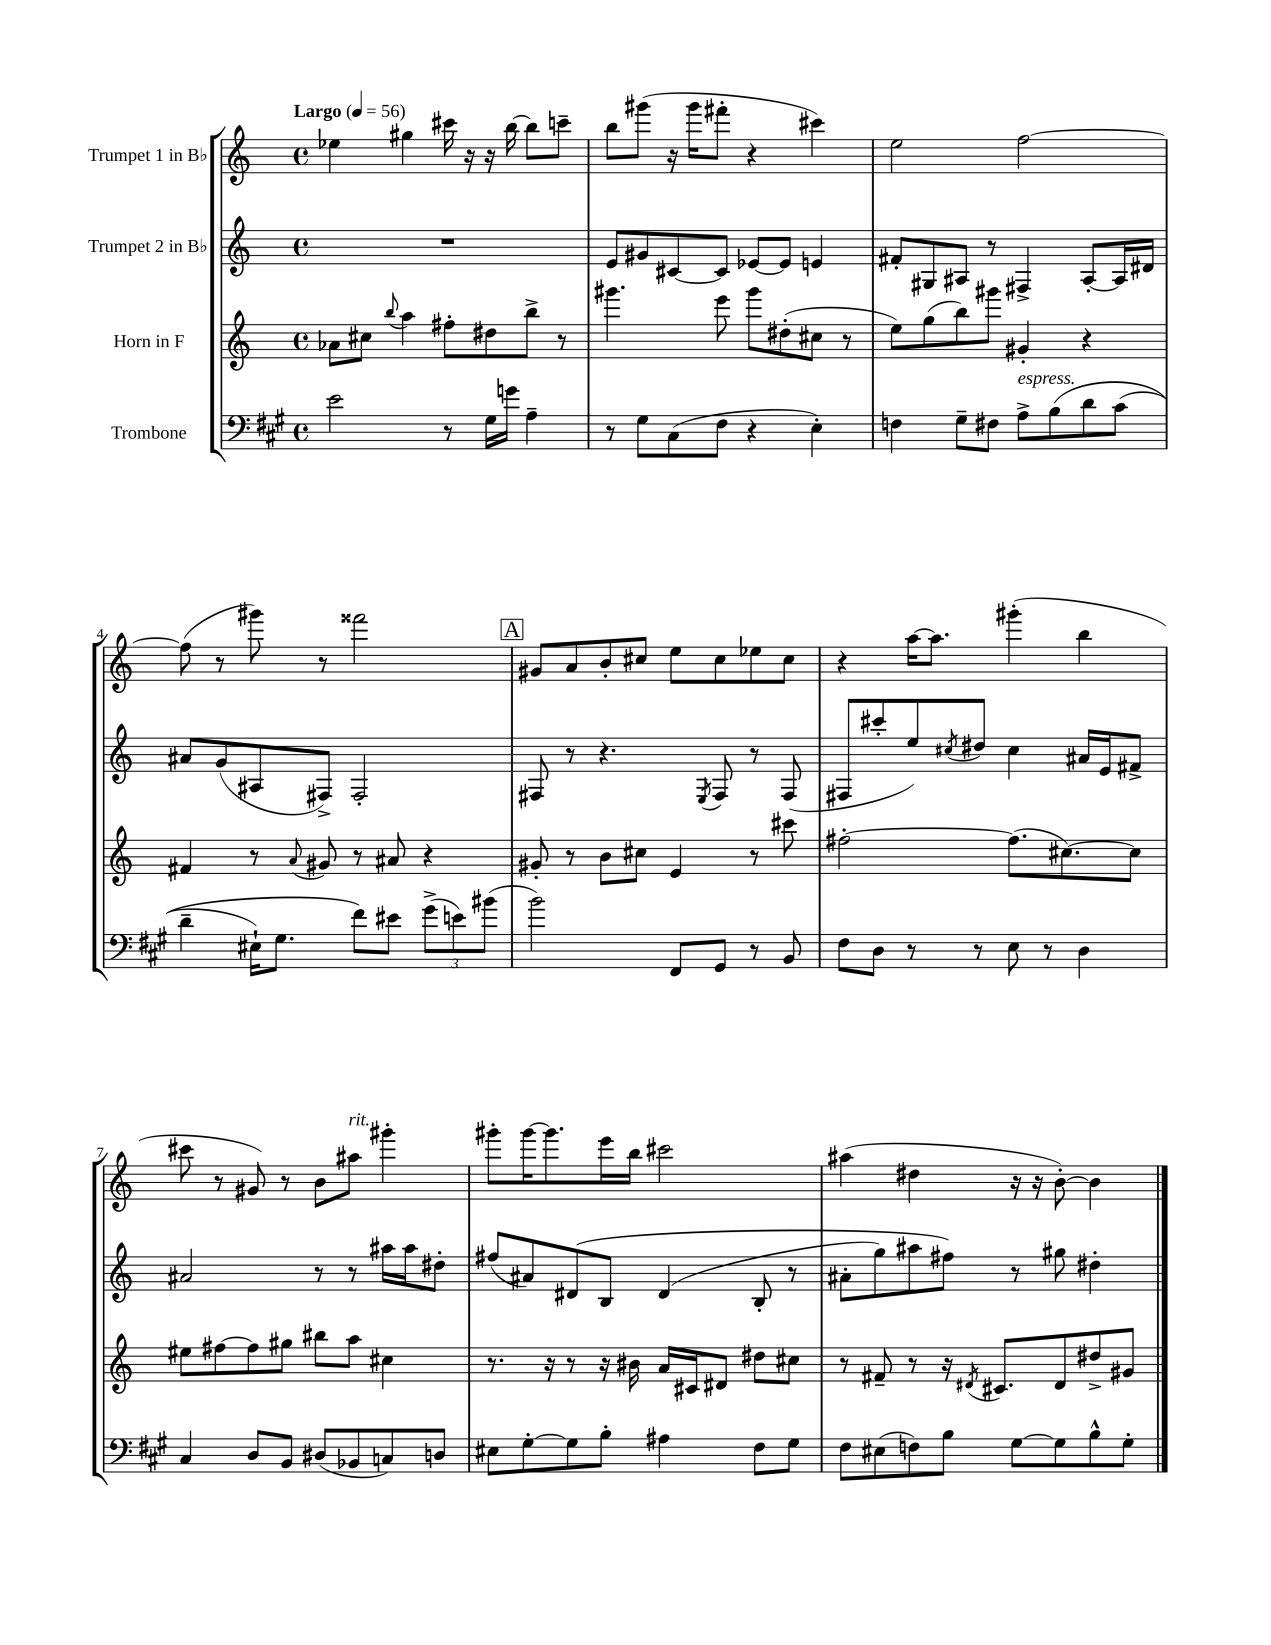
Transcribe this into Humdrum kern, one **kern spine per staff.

**kern	**kern	**kern	**kern
*staff4	*staff3	*staff2	*staff1
*clefF4	*clefG2	*clefG2	*clefG2
*k[f#c#g#]	*k[]	*k[]	*k[]
*M4/4	*M4/4	*M4/4	*M4/4
*met(c)	*met(c)	*met(c)	*met(c)
*MM56	*MM56	*MM56	*MM56
2e	8a-	1r	4ee-
.	8cc#	.	.
.	8qqbb	.	.
.	4aa	.	4gg#
8r	8ff#'	.	16ccc#
.	.	.	16r
16G#	8dd#	.	16r
16g	.	.	[16bb
4A~	8bb^	.	8bb]
.	8r	.	8ccc~
=	=	=	=
8r	4.ggg#	8e	8bb
8G#	.	8g#	(8ggg#
(8C#	.	[8c#	16r
.	.	.	16ggg#
8F#	8eee	8c#]	8fff#'
4r	8ggg#	[8e-	4r
.	(8dd#'	8e-]	.
4E')	8cc#	4e	4ccc#)
.	8r	.	.
=	=	=	=
4F	8ee)	8f#'	2ee
.	(8gg	8G#	.
8G#~	8bb)	8A#	.
8F#	8ggg#	8r	.
8A^	4g#'	4F#^	[2ff
&(8B	.	.	.
8d	4r	[8A#'	.
(8c#	.	16A#]	.
.	.	16d#	.
=	=	=	=
4d~	4f#	8a#	(8ff]
.	.	(8g	8r
16E#`)	8r	8A#	8ggg#)
8.G#	.	.	.
.	8qqa	.	.
.	8g#	8F#^)	8r
8f#&)	8r	2F#'	2fff##
8e#	8a#	.	.
(12g#^	4r	.	.
12e)	.	.	.
(12b#	.	.	.
=	=	=	=
2b)	8g#'	8F#	8g#
.	8r	8r	8a
.	8b	4.r	8b'
.	8cc#	.	8cc#
8FF#	4e	.	8ee
.	.	8qE	.
8GG#	.	8F#	8cc#
8r	8r	8r	8ee-
8BB	8ccc#	(8F#	8cc#
=	=	=	=
8F#	[2ff#'	8F#	4r
8D	.	8ccc#'	.
8r	.	8ee)	[16aa
.	.	.	8.aa]
.	.	8qcc#	.
8r	.	8dd#	.
8E	(8.ff#]	4cc#	(4ggg#'
8r	.	.	.
.	[8.cc#)	.	.
4D	.	16a#	4bb
.	.	16e	.
.	8cc#]	8f#^	.
=	=	=	=
4C#	8ee#	2a#	8ccc#
.	[8ff#	.	8r
8D	8ff#]	.	8g#)
8BB	8gg#	.	8r
(8D#	8bb#	8r	8b
8BB-	8aa	8r	8aa#
8C)	4cc#	16aa#	4ggg#'
.	.	16aa#	.
8D	.	8dd#'	.
=	=	=	=
8E#	8.r	(8ff#	8ggg#'
[8G#'	.	8a#)	[16ggg#
.	16r	.	8.ggg#]
8G#]	8r	&(8d#	.
8B'	16r	8B	16eee
.	16b#	.	16bb
4A#	16a	(4d#	2ccc#
.	16c#	.	.
.	8d#	.	.
8F#	8dd#	8B'	.
8G#	8cc#	8r	.
=	=	=	=
8F#	8r	8a#'	(4aa#
(8E#	8f#~	8gg)	.
8F)	8r	8aa#	4dd#
8B	16r	8ff#&)	.
.	8qd#	.	.
.	8.c#	.	.
[8G#	.	8r	16r
.	.	.	16r
8G#]	8d#	8gg#	[8b')
8B^^	8dd#^	4dd#'	4b]
8G#'	8g#	.	.
==	==	==	==
*-	*-	*-	*-
